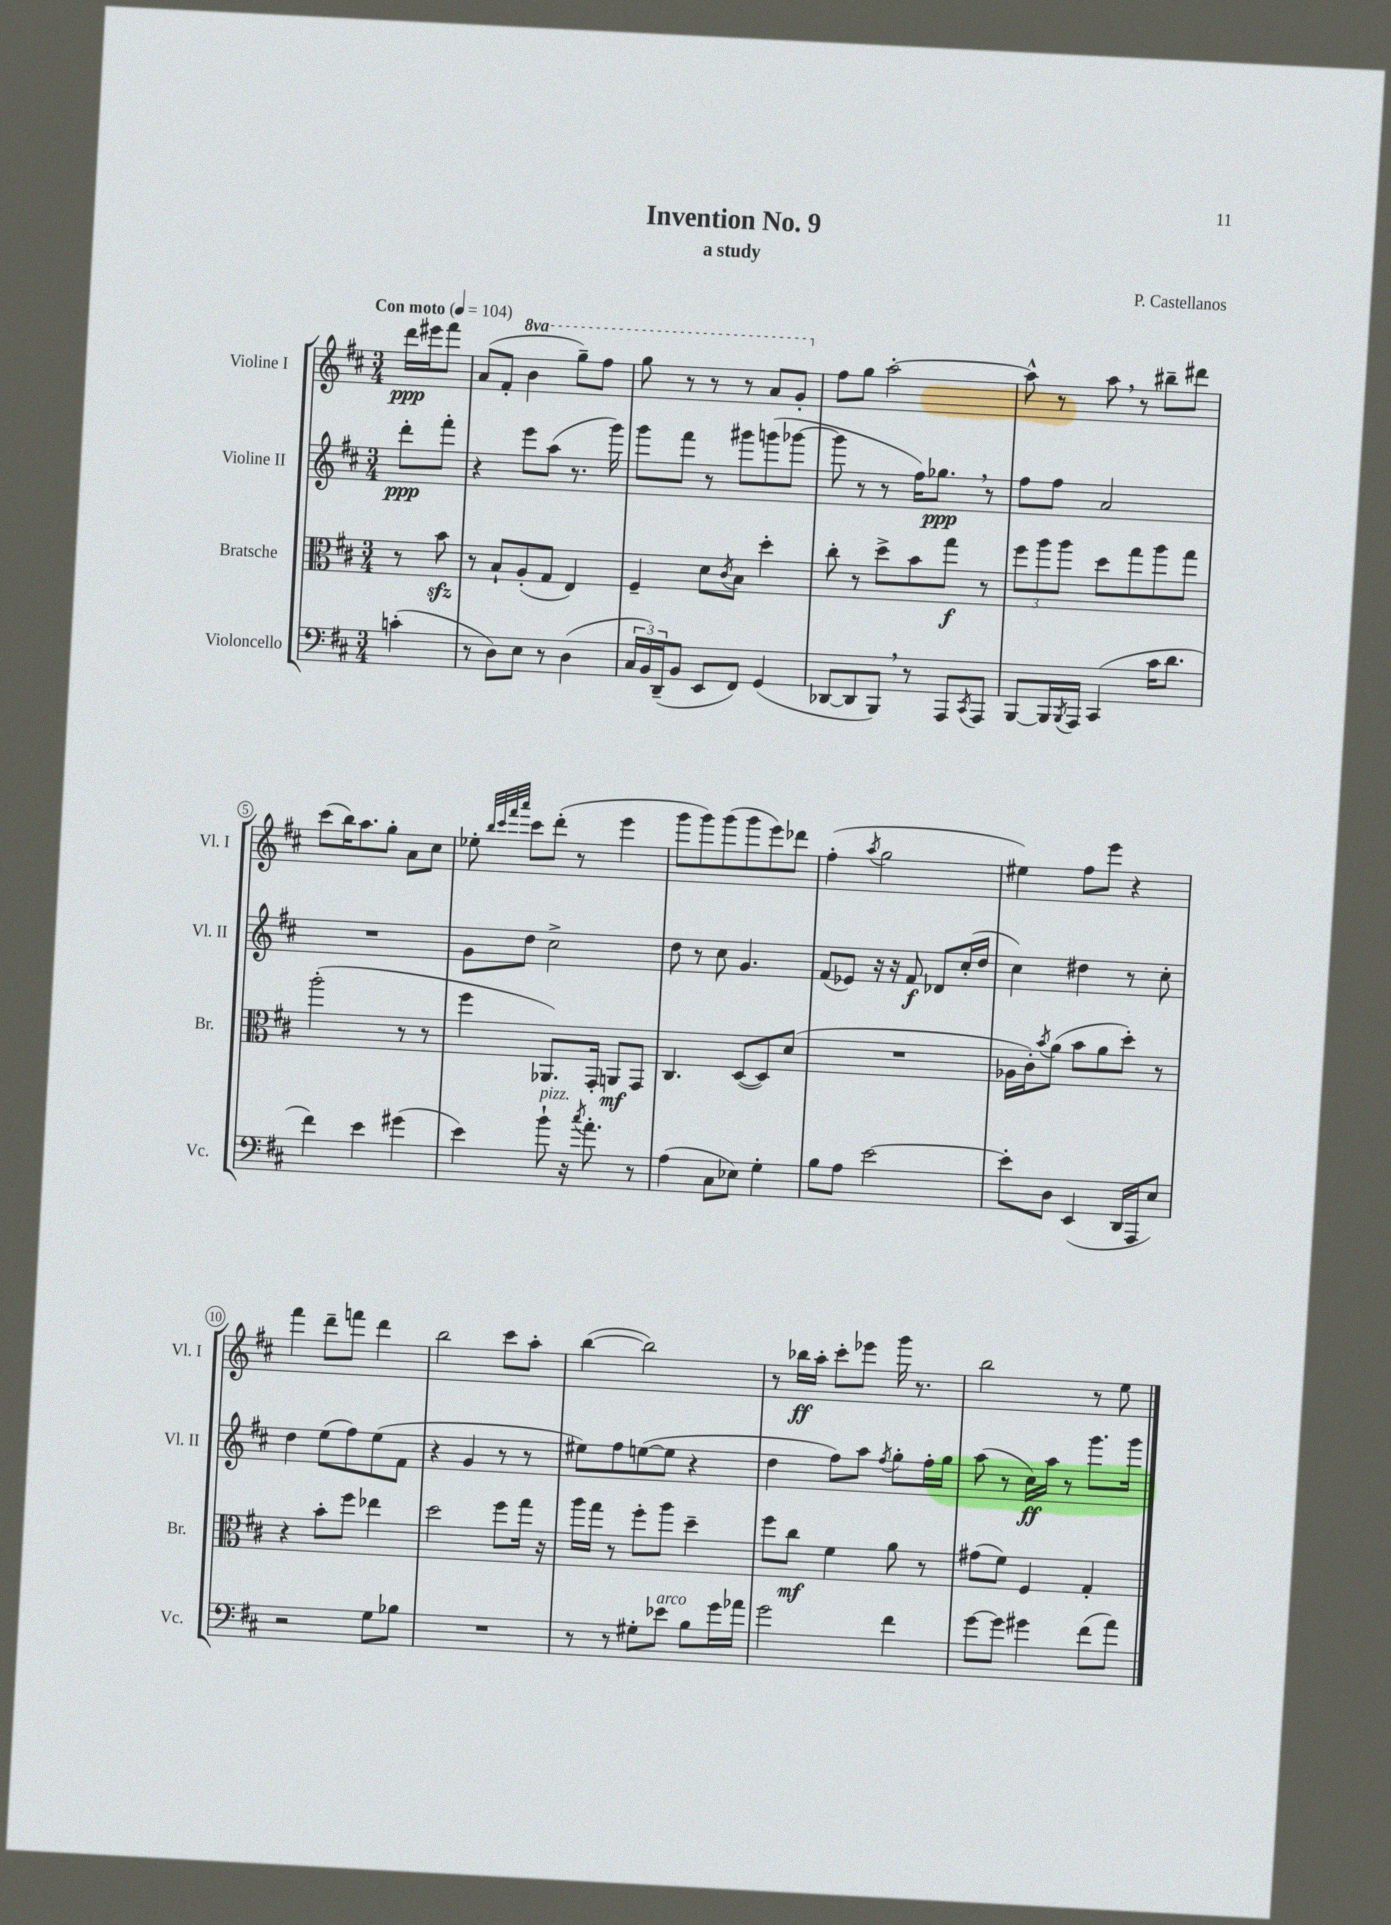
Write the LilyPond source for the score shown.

\header { title = "Invention No. 9" composer = "P. Castellanos" subtitle = "a study" }
<<
\new StaffGroup <<
\new Staff = "s0" \with { instrumentName = "Violine I" shortInstrumentName = "Vl. I" } {
    \clef treble \key d \major \numericTimeSignature \time 3/4 \set Staff.ottavationMarkups = #ottavation-simple-ordinals \partial 4 \tempo "Con moto" 4 = 104
    d'''16\ppp eis'''16 fis'''8 |
    a'8( fis'8-. \ottava #1 b''4 g'''8--) fis'''8 |
    g'''8 r8 r8 r8 a''8 g''8-. \ottava #0 |
    fis''8 g''8 a''2~-. |
    a''8-^ r8 a''8 \breathe r8 bis''8-- dis'''8 |
    cis'''8( b''16) a''8. g''8-. a'8 cis''8 |
    ees''8-. \grace { b''32 cis'''32 fis'''32 a'''32 } cis'''8 d'''8-.( r8 e'''4 |
    g'''8 g'''8) g'''8( g'''8 e'''8) des'''8 |
    fis''4-.( \acciaccatura { a''8 } g''2 |
    eis''4) fis''8 e'''8 r4 |
    fis'''4 d'''8-- f'''8 d'''4 |
    b''2 cis'''8 a''8-. |
    b''4~( b''2) |
    r8 bes''16\ff a''16-. cis'''8-. ees'''8 g'''16 r8. |
    b''2 r8 e''8 \bar "|." |
}
\new Staff = "s1" \with { instrumentName = "Violine II" shortInstrumentName = "Vl. II" } {
    \clef treble \key d \major \numericTimeSignature \time 3/4 \partial 4
    d'''8-.\ppp fis'''8-. |
    r4 e'''8 a''8( r8. g'''16) |
    g'''8 fis'''8 r8 gis'''8 g'''8( ges'''8~ |
    ges'''8 r8 r8 fis''16) ges''8.\ppp \breathe r8 |
    fis''8 fis''8 a'2 |
    R2. |
    g'8 d''8 cis''2-> |
    d''8 r8 cis''8 g'4. |
    fis'8( ees'8) r16 r16 fis'8\f des'8 cis''16-.( d''16 |
    cis''4) dis''4 r8 cis''8-. |
    d''4 e''8( fis''8) e''8( fis'8 |
    r4 g'4 r8 r8 |
    eis''8) fis''8 e''8~( e''8 r4 |
    d''4 fis''8) a''8 \acciaccatura { fis''8 } g''8-. fis''16-. g''16 |
    a''8( r8 cis''16\ff) a''16 r8 g'''8. g'''16 \bar "|." |
}
\new Staff = "s2" \with { instrumentName = "Bratsche" shortInstrumentName = "Br." } {
    \clef alto \key d \major \numericTimeSignature \time 3/4 \partial 4
    r8 b'8\sfz |
    r8 b8-! a8-.( g8 e4) |
    fis4-- d'8 \acciaccatura { cis'8 } b8 d''4-. |
    cis''8-. r8 d''8-> b'8 g''8\f r8 |
    \tuplet 3/2 { fis''8 a''8 a''8 } d''8 g''8 a''8 g''8 |
    a''2-.( r8 r8 |
    fis''4 aes,8.) g,16-. a,8\mf g,8 |
    cis4. d8~( d8) d'8( |
    R2. |
    aes16 cis'16-.) \acciaccatura { b'8 } a'8( b'8 a'8 d''8-.) r8 |
    r4 b'8-. fis''8 ees''4 |
    d''2 fis''8 g''16 r16 |
    a''16 g''16 r8 fis''8-. a''8 d''4-- |
    fis''8 cis''8\mf fis'4 a'8 r8 |
    gis'8( fis'8) fis4 g4-. \bar "|." |
}
\new Staff = "s3" \with { instrumentName = "Violoncello" shortInstrumentName = "Vc." } {
    \clef bass \key d \major \numericTimeSignature \time 3/4 \partial 4
    c'4-.( |
    r8 d8) e8 r8 d4( |
    \tuplet 3/2 { cis16 b,16) d,16--( } b,8 e,8 fis,8) g,4( |
    des,8~ des,8 b,,8) \breathe r8 a,,8 \acciaccatura { cis,8 } a,,8 |
    b,,8~ b,,16 \acciaccatura { b,,8 } a,,16 cis,4( cis'16 d'8. |
    fis'4) e'4 gis'4( |
    e'4) b'8-!^\markup { \italic "pizz." } r16 \acciaccatura { cis''8 } a'8.-. r8 |
    a4( cis8 ees8) g4-. |
    b8 a8 e'2~ |
    e'8-. d8 e,4( d,16 a,,16 e8) |
    r2 g8 bes8 |
    R2. |
    r8 r8 gis8-. ees'8^\markup { \italic "arco" } b8 g'16 aes'16 |
    g'2 fis'4 |
    g'8~ g'8 gis'4 fis'8( a'8) \bar "|." |
}
>>
>>
\layout { \context { \Score \override BarNumber.stencil = #(make-stencil-circler 0.1 0.3 ly:text-interface::print) } }
